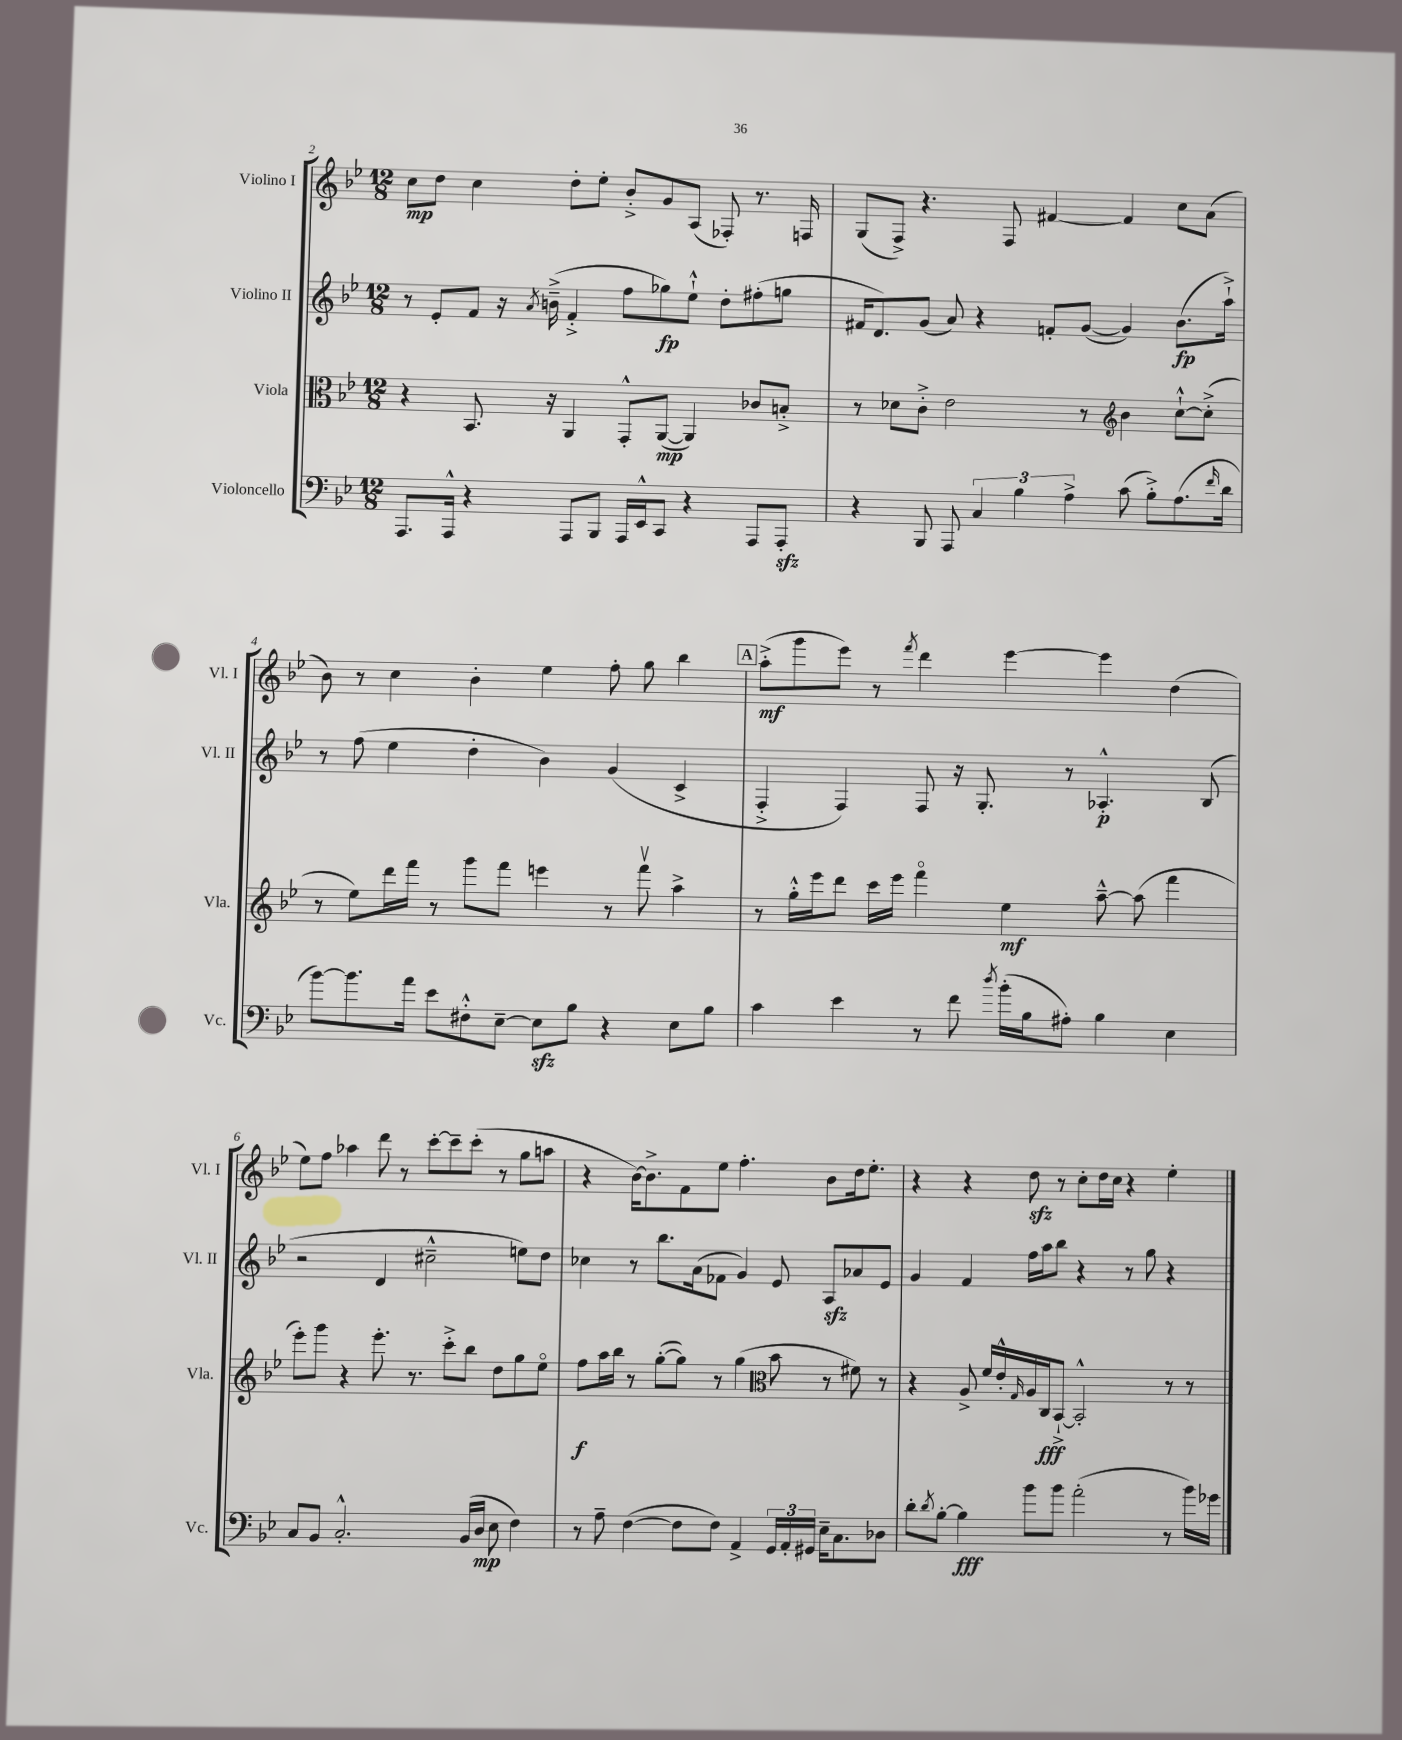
<<
\new StaffGroup <<
\new Staff = "s0" \with { instrumentName = "Violino I" shortInstrumentName = "Vl. I" } {
    \clef treble \key bes \major \numericTimeSignature \time 12/8
    c''8\mp d''8 c''4 d''8-. ees''8-. bes'8-.-> g'8 a8( fes8-.) r8. f16 |
    g8( f8->) r4. f8 fis'4~ fis'4 c''8 a'8( |
    bes'8) r8 c''4 bes'4-. ees''4 f''8-. g''8 bes''4 |
    \mark \markup { \box "A" } a''8-.->\mf( g'''8 ees'''8) r8 \acciaccatura { f'''8 } d'''4 ees'''4~ ees'''4 d''4( |
    ees''8) f''8 aes''4 d'''8 r8 c'''8~-. c'''8-- c'''8-.( r8 g''8 a''8 |
    r4 bes'16~) bes'8.-> f'8 ees''8 f''4.-. bes'8 d''16 ees''8.-. |
    r4 r4 d''8\sfz r8 c''8-. d''16 c''16 r4 ees''4-. \bar "|." |
}
\new Staff = "s1" \with { instrumentName = "Violino II" shortInstrumentName = "Vl. II" } {
    \clef treble \key bes \major \numericTimeSignature \time 12/8
    r8 ees'8-. f'8 r16 \acciaccatura { a'8 } b'16--->( f'4-.-> f''8 ges''8\fp) ees''8-!-^ d''8-. fis''8-.( g''8 |
    fis'16 d'8.) g'8( a'8) r4 f'8-. g'8~( g'4) bes'8.\fp( a''16-!->) |
    r8 f''8( ees''4 d''4-. bes'4) g'4( c'4-> |
    \mark \markup { \box "A" } f4-.-> f4) f8 r16 g8.-. r8 aes4.-.-^\p bes8( |
    r2 d'4 cis''2---^ e''8) d''8 |
    ces''4 r8 bes''8. a'16( fes'8 g'4) ees'8 a8\sfz aes'8 ees'8 |
    g'4 f'4 f''16 a''16 bes''8 r4 r8 g''8 r4 \bar "|." |
}
\new Staff = "s2" \with { instrumentName = "Viola" shortInstrumentName = "Vla." } {
    \clef alto \key bes \major \numericTimeSignature \time 12/8
    r4 bes,8. r16 a,4 g,8-.-^ a,8~\mp( a,4) ces'8 b8-.-> |
    r8 des'8 c'8-.-> ees'2 r8 \clef treble bes'4 c''8~-!-^ c''8-.->( |
    r8 ees''8) d'''16 f'''16 r8 g'''8 f'''8 e'''4 r8 f'''8\upbow a''4-> |
    \mark \markup { \box "A" } r8 g''16-.-^ ees'''16 d'''8 c'''16 ees'''16 f'''4\flageolet ees''4\mf a''8~---^ a''8( f'''4 |
    ees'''8-.) g'''8 r4 ees'''8.-. r8. c'''8-.-> bes''8 d''8 g''8 ees''8\flageolet |
    f''8\f a''16 bes''16 r8 g''8~-.( g''8) r8 g''4( \clef alto bes'8 r8 fis'8) r8 |
    r4 a8-> f'16 ees'16-.-^ \grace { g16 } a16 c16\fff bes,8~-!-> bes,2-.-^ r8 r8 \bar "|." |
}
\new Staff = "s3" \with { instrumentName = "Violoncello" shortInstrumentName = "Vc." } {
    \clef bass \key bes \major \numericTimeSignature \time 12/8
    a,,8. a,,16-^ r4 a,,8 bes,,8 a,,16 ees,16-^ c,8 r4 a,,8 a,,8-.\sfz |
    r4 bes,,8 a,,8 \tuplet 3/2 { c4 bes4 a4-> } c'8( bes8-.->) a8.( \grace { f'16 } d'16 |
    bes'8~) bes'8. a'16 ees'8 fis8-.-^ ees8~-- ees8\sfz bes8 r4 ees8 bes8 |
    \mark \markup { \box "A" } c'4 ees'4 r8 f'8 \acciaccatura { d''8 } bes'16-.( bes16 ais8-.) bes4 ees4 |
    c8 bes,8 c2.-.-^ bes,16( d16\mp ees8 f4) |
    r8 a8-- f4~( f8 f8) a,4-> \tuplet 3/2 { g,16 a,16-. gis,16 } ees16-- c8. des8 |
    d'8-. \acciaccatura { d'8 } bes8~-. bes4\fff bes'8 bes'8 a'2-.( r8 bes'16) ges'16 \bar "|." |
}
>>
>>
\layout { \context { \Score currentBarNumber = #2 } }
